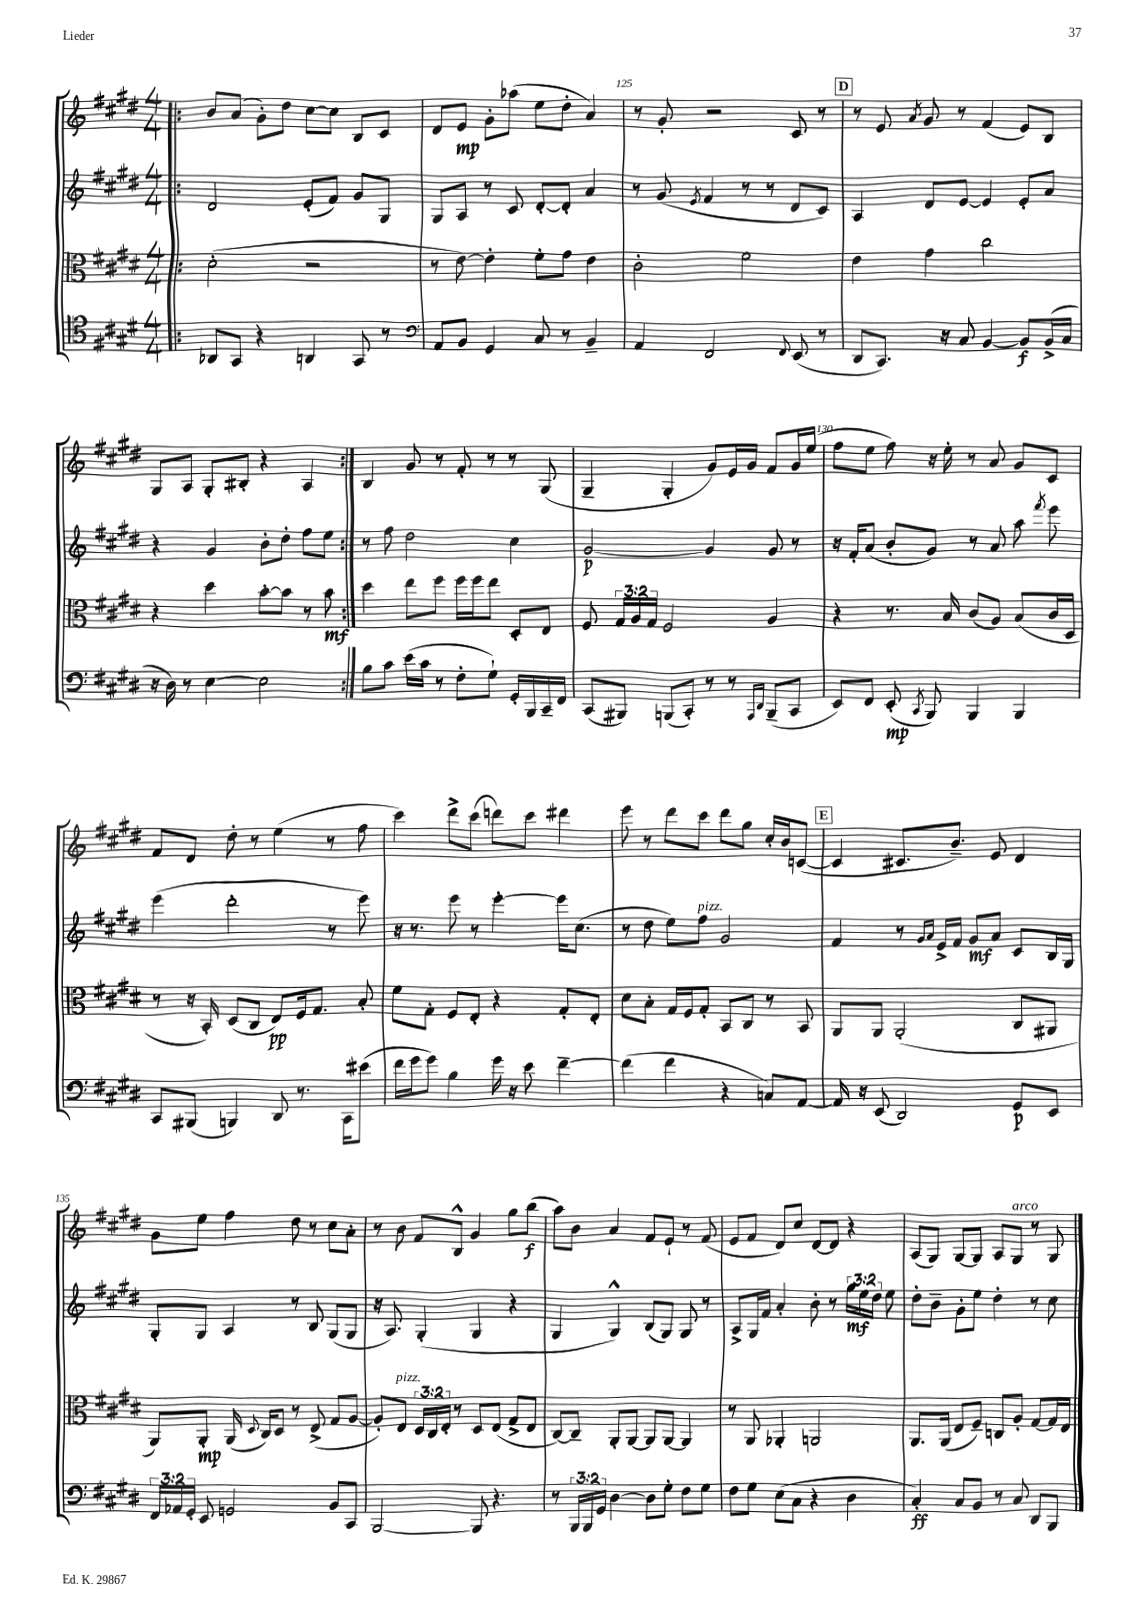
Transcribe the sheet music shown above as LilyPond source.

<<
\new StaffGroup <<
\new Staff = "s0" {
    \clef treble \key e \major \numericTimeSignature \time 4/4
    \autoBeamOff \repeat volta 2 { \bar ".|:" b'8[ a'8]( gis'8[-.) dis''8] cis''8[~ cis''8] b8[ cis'8] |
    dis'8[ e'8]\mp gis'8[-. aes''8]( e''8[ dis''8]-. a'4) |
    r8 gis'8-. r2 cis'8 r8 |
    \mark \markup { \box "D" } r8 e'8 \acciaccatura { a'8 } gis'8 r8 fis'4( e'8[) b8] |
    gis8[ a8] gis8[-. bis8]-. r4 a4 | }
    b4 gis'8 r8 fis'8-. r8 r8 gis8( |
    gis4-- gis4-. gis'8[) e'16 gis'16] fis'8[ gis'16 e''16]( |
    fis''8[ e''8] fis''8) r16 e''16-. r8 a'8 gis'8[ cis'8] |
    fis'8[ dis'8] dis''8-. r8 e''4( r8 fis''8 |
    cis'''4) dis'''8[-> cis'''8]( d'''8[) cis'''8] dis'''4 |
    e'''8 r8 dis'''8[ cis'''8] dis'''8[ gis''8] cis''16[-. b'16 c'8]~( |
    \mark \markup { \box "E" } c'4 cis'8.[ b'8.]--) e'8 dis'4 |
    gis'8[ e''8] fis''4 dis''8 r8 cis''8[ a'8]-. |
    r8 b'8 fis'8[ b8]-^ gis'4 gis''8[ b''8]\f( |
    a''8[) b'8] a'4 fis'8[ e'8]-! r8 fis'8( |
    e'8[ fis'8] dis'8[) cis''8] dis'8[~ dis'8] r4 |
    a8[( gis8]) gis8[~ gis8] a8[ gis8]^\markup { \italic "arco" } r8 gis8 \bar "|." |
}
\new Staff = "s1" {
    \clef treble \key e \major \numericTimeSignature \time 4/4 \override Staff.TupletNumber.text = #tuplet-number::calc-fraction-text
    \autoBeamOff \repeat volta 2 { \bar ".|:" dis'2 e'8[-.( fis'8]) gis'8[ gis8] |
    gis8[ a8] r8 cis'8 dis'8[~-. dis'8]-. a'4 |
    r8 gis'8( \acciaccatura { e'8 } fis'4 r8 r8 dis'8[ cis'8]) |
    \mark \markup { \box "D" } a4 dis'8[ e'8]~ e'4 e'8[-. a'8] |
    r4 gis'4 b'8[-. dis''8]-. fis''8[ e''8] | }
    r8 fis''8 dis''2 cis''4 |
    gis'2~\p gis'4 gis'8 r8 |
    r16 fis'16[-. a'8]( b'8[-. gis'8]) r8 a'8 a''8 \acciaccatura { fis'''8 } e'''8 |
    e'''4( dis'''2-. r8 e'''8) |
    r16 r8. e'''8 r8 e'''4~-. e'''16[ cis''8.]( |
    r8 dis''8 e''8[) fis''8]^\markup { \italic "pizz." } gis'2 |
    \mark \markup { \box "E" } fis'4 r8 \grace { gis'16[ a'16] } e'16[-> fis'16] gis'8[\mf a'8] cis'8[ b16 gis16] |
    gis8[-. gis8] a4 r8 b8 gis8[( gis8] |
    r16 a8.) gis4-.( gis4 r4 |
    gis4 gis4-^) b8[( gis8]) gis8 r8 |
    a8[-> gis16 fis'16] a'4-. b'8-. r8 \tuplet 3/2 { gis''16[\mf e''16 dis''16] } e''8 |
    dis''8[-. b'8]-- gis'8[-. e''8] dis''4-. r8 cis''8 \bar "|." |
}
\new Staff = "s2" {
    \clef alto \key e \major \numericTimeSignature \time 4/4 \override Staff.TupletNumber.text = #tuplet-number::calc-fraction-text
    \autoBeamOff \repeat volta 2 { \bar ".|:" dis'2-.( r2 |
    r8 e'8~) e'4-. fis'8[-. gis'8] e'4 |
    cis'2-. fis'2 |
    \mark \markup { \box "D" } e'4 gis'4 cis''2 |
    r4 dis''4 b'8[~-. b'8] r8 b'8\mf | }
    dis''4 e''8[ fis''8] fis''16[ fis''16 e''8] dis8[-. e8] |
    fis8 \tuplet 3/2 { gis16[ a16 gis16] } fis2 a4 |
    r4 r8. b16 cis'8[( a8]) b8[( cis'16 dis16] |
    r8 r16 b,16-.) dis8[( cis8] e8[\pp) fis16 gis8.] b8-. |
    fis'8[ gis8]-. fis8[ e8]-. r4 gis8[-. e8]-. |
    dis'8[ b8]-. gis16[ fis16 gis8]-. b,8[ cis8] r8 b,8 |
    \mark \markup { \box "E" } a,8[ a,8] a,2-.( cis8[ ais,8] |
    a,8[) a,8]-.\mp a,16( \appoggiatura { dis8 } cis16[) dis8] r8 e8->( gis8[ a8]~ |
    a8[-.) e8]^\markup { \italic "pizz." } \tuplet 3/2 { dis16[ cis16 e16]-. } r8 dis8[ e8]( gis8[-> e8] |
    cis8[~) cis8]-- a,8[-. a,8]~ a,8[ a,8]~ a,4 |
    r8 a,8 aes,4-. a,2 |
    a,8.[ a,16]( e8[ fis8]--) c8[ a8]-. gis8[~ gis16 e16] \bar "|." |
}
\new Staff = "s3" {
    \clef tenor \key e \major \numericTimeSignature \time 4/4 \override Staff.TupletNumber.text = #tuplet-number::calc-fraction-text
    \autoBeamOff \repeat volta 2 { \bar ".|:" aes,8[ gis,8] r4 a,4 gis,8 r8 |
    \clef bass a,8[ b,8] gis,4 cis8 r8 b,4-- |
    a,4 fis,2 \appoggiatura { fis,8 } e,8( r8 |
    \mark \markup { \box "D" } dis,8[ cis,8.]) r16 cis8 b,4~ b,8[\f b,16->( cis16] |
    r16 dis16) r8 e4~ e2 | }
    b8[ cis'8] e'16[( cis'16] r8 fis8[-. gis8]-!) gis,16[-. b,,16 cis,16-- fis,16] |
    cis,8[( bis,,8]) b,,8[( cis,8]-.) r8 r8 \grace { a,,16[ dis,16] } b,,8[--( cis,8] |
    e,8[) fis,8] e,8-.\mp( \acciaccatura { cis,8 } b,,8) b,,4 b,,4 |
    cis,8[ bis,,8]( b,,4) dis,8 r8. cis,16[ eis'8]( |
    fis'16[ gis'16 gis'8]) b4 gis'16 r16 e'8 fis'4~-- |
    fis'4( fis'4 r4 c8[) a,8]~ |
    \mark \markup { \box "E" } a,16 r16 e,8( dis,2) gis,8[\p e,8] |
    \tuplet 3/2 { fis,16[ aes,16 gis,16]-. } e,8 g,2 b,8[ cis,8] |
    b,,2~ b,,8 r4. |
    r8 \tuplet 3/2 { b,,16[ b,,16 gis,16] } dis4~ dis8[ gis8]-. fis8[ gis8] |
    fis8[ gis8] e8[( cis8] r4 dis4 |
    cis4-.\ff) cis8[ b,8] r8 cis8 dis,8[ b,,8] \bar "|." |
}
>>
>>
\layout { \context { \Score currentBarNumber = #123 \override BarNumber.break-visibility = ##(#f #t #t) barNumberVisibility = #(every-nth-bar-number-visible 5) } }
